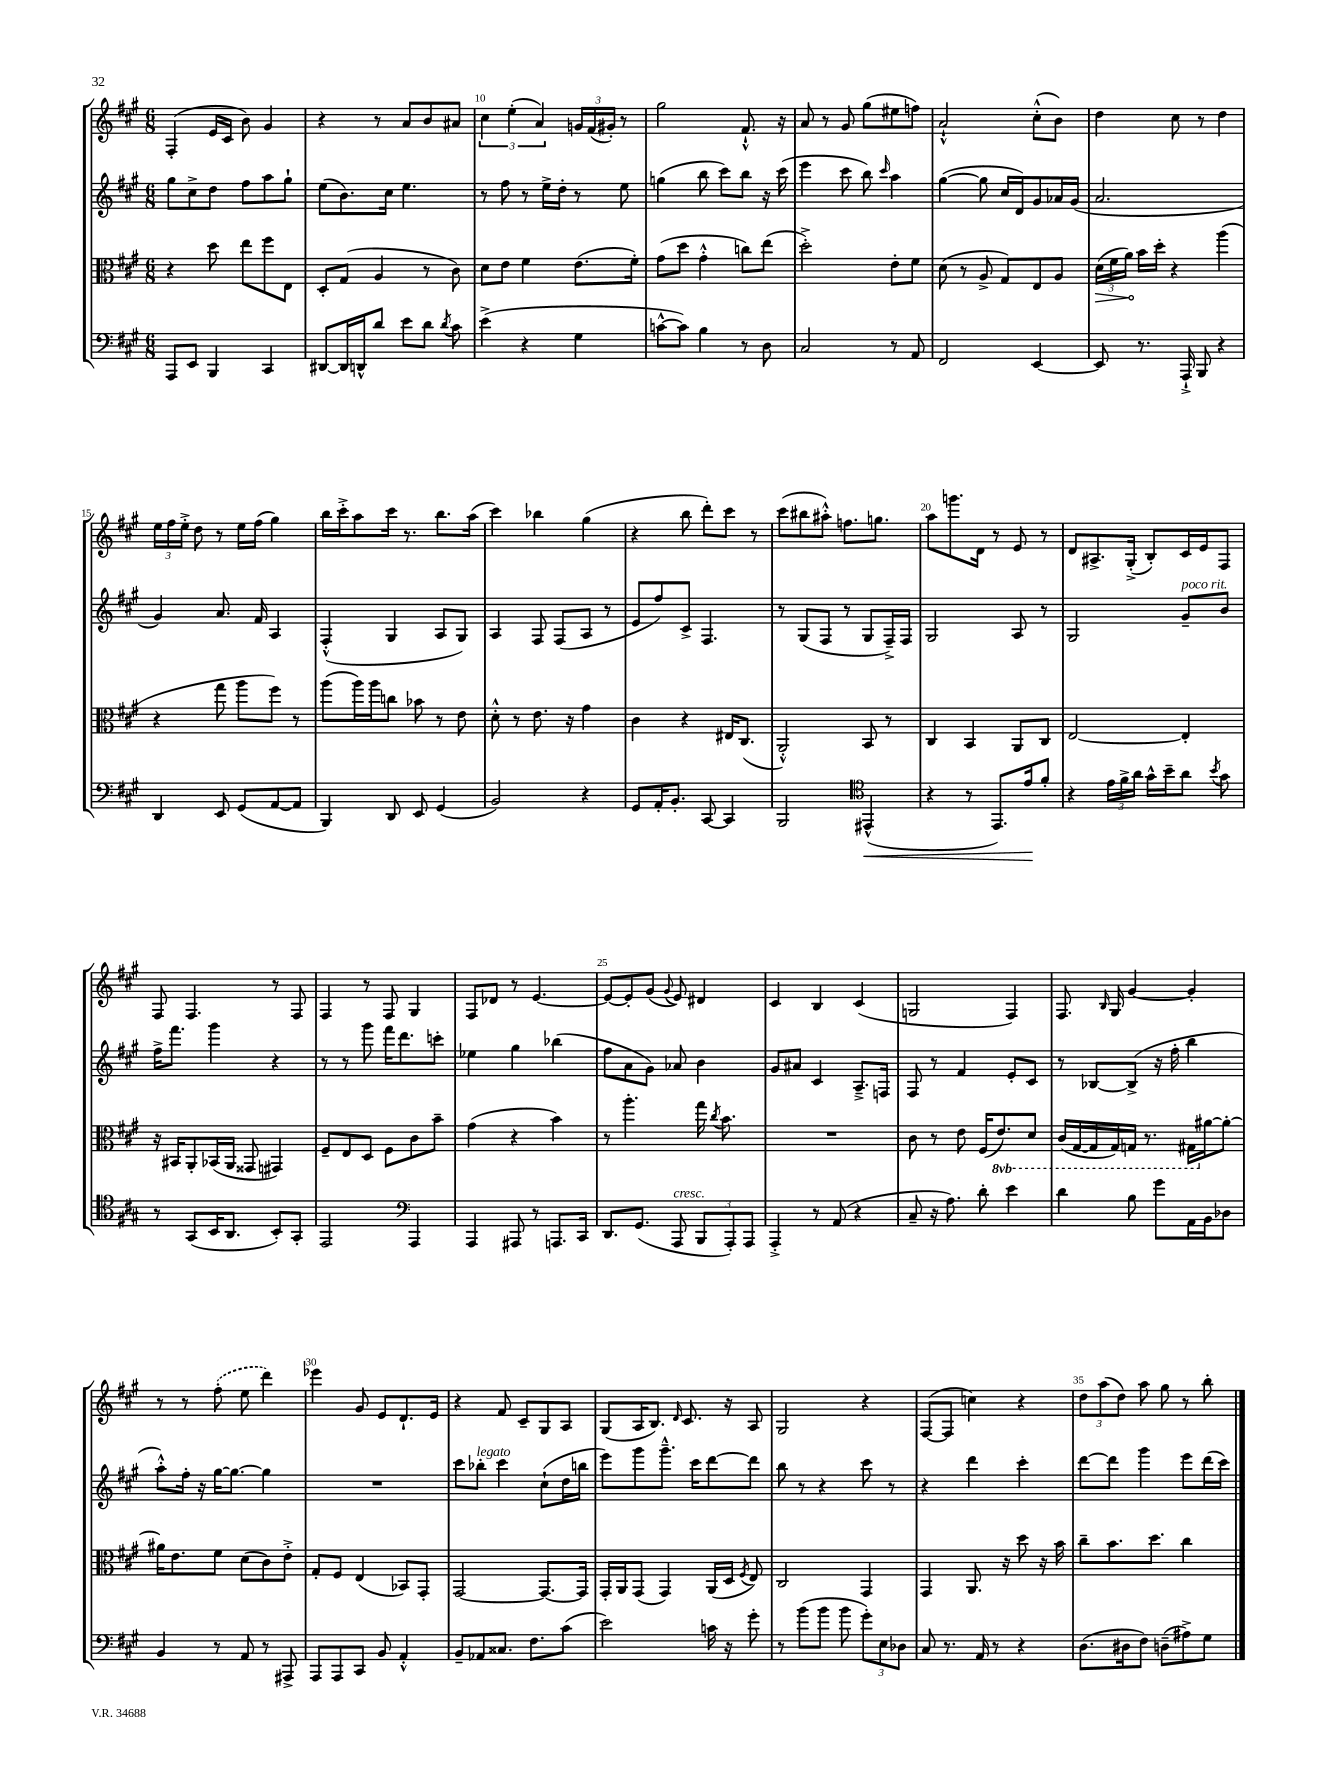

**kern	**dynam	**kern	**dynam	**kern	**kern
*part4	*part4	*part3	*part3	*part2	*part1
*staff4	*staff4	*staff3	*staff3	*staff2	*staff1
*clefF4	*	*clefC3	*	*clefG2	*clefG2
*k[f#c#g#]	*	*k[f#c#g#]	*	*k[f#c#g#]	*k[f#c#g#]
*M6/8	*	*M6/8	*	*M6/8	*M6/8
=8	=8	=8	=8	=8	=8
8AAA/L	.	4r	.	8gg#\L	(4F#'/
8EE/J	.	.	.	8cc#^\	.
4BBB/	.	8dd\	.	8dd\J	16e/LL
.	.	.	.	.	16c#/JJ
.	.	8ee\L	.	8ff#\L	8b\)
4CC#/	.	8ff#\	.	8aa\	4g#/
.	.	8E\J	.	8gg#`\J	.
=9	=9	=9	=9	=9	=9
[8DD#X/L	.	8D'/L	.	(8ee\L	4r
16DD#/L]	.	(8G#/J	.	8.b\)	.
16DDn^^/J	.	.	.	.	.
8d/J	.	4A/	.	.	8r
.	.	.	.	16cc#\Jk	.
8e\L	.	.	.	4.ee\	8a/L
8d\J	.	8r	.	.	8b/
8qd/	.	.	.	.	.
8c#\	.	8c#\)	.	.	8a#X/J
=10	=10	=10	=10	=10	=10
(4e^\	.	8d\L	.	8r	6cc#\
.	.	8e\J	.	8ff#\	.
.	.	.	.	.	(6ee'\
4r	.	4f#\	.	8r	.
.	.	.	.	.	6a/)
.	.	.	.	16ee^\LL	.
.	.	.	.	16dd'\JJ	.
4G#\	.	(8.e\L	.	8r	24gn/LL
.	.	.	.	.	(24f#/
.	.	.	.	.	24g#X'/JJ)
.	.	.	.	8ee\	8r
.	.	16f#'\Jk)	.	.	.
=11	=11	=11	=11	=11	=11
[8cn^^\L	.	(8g#\L	.	(4ggn\	2gg#\
8c\J])	.	8dd\J	.	.	.
4B\	.	4g#'^^\	.	8bb\	.
.	.	.	.	8ccc#\L)	.
8r	.	8ccn\L)	.	8bb\J	8.f#`^^/
8D\	.	(8ee\J	.	16r	.
.	.	.	.	(16ccc#\	16r
=12	=12	=12	=12	=12	=12
2C#/	.	2dd'^\)	.	4eee\	8a/
.	.	.	.	.	8r
.	.	.	.	8ccc#\	8g#/
.	.	.	.	8bb\)	(8gg#\L
.	.	.	.	16qqccc#/	.
8r	.	8e'\L	.	4aa\	8ee#X\
8AA/	.	8f#\J	.	.	8ffn\J)
=13	=13	=13	=13	=13	=13
2FF#/	.	(8d\	.	([4gg#\	2a`^^/
.	.	8r	.	.	.
.	.	8A^/	.	8gg#\]	.
.	.	8G#/L)	.	16cc#/LL	.
.	.	.	.	16d/J)	.
[4EE/	.	8E/	.	8g#/	(8cc#'^^\L
.	.	8A/J	.	16a-X/L	8b\J)
.	.	.	.	(16g#/JJ	.
=14	=14	=14	=14	=14	=14
!	!	!	!LO:HP:b	!	!
8EE/]	.	(24d\LL	>	2.a/	4dd\
.	.	24f#\	.	.	.
.	.	24a\JJ)	.	.	.
8.r	.	16b\LL	]	.	.
.	.	16dd'\JJ	.	.	.
.	.	4r	.	.	8cc#\
16AAA`^/	.	.	.	.	.
8BBB/	.	.	.	.	8r
4r	.	(4aa\	.	.	4dd\
!!LO:LB:g=z
=15	=15	=15	=15	=15	=15
4DD/	.	4r	.	4g#/)	24ee\LL
.	.	.	.	.	24ff#\
.	.	.	.	.	24ee'^\JJ
.	.	.	.	.	8dd\
8EE/	.	8gg#\	.	8.a/	8r
(8GG#/L	.	8aa\L	.	.	16ee\LL
.	.	.	.	16f#/	(16ff#\JJ
[8AA/	.	8ff#\J)	.	4A/	4gg#\)
8AA/J]	.	8r	.	.	.
=16	=16	=16	=16	=16	=16
4BBB/)	.	(8aa\L	.	(4F#'^^/	16bb\LL
.	.	.	.	.	16ccc#'^\J
.	.	16aa\L)	.	.	8aa\
.	.	16aa\J	.	.	.
8DD/	.	8ccn\J	.	4G#/	16ccc#\Jk
.	.	.	.	.	8.r
8EE/	.	8b-X\	.	.	.
(4GG#/	.	8r	.	8A/L	8.bb\L
.	.	8e\	.	8G#/J)	.
.	.	.	.	.	(16aa\Jk
=17	=17	=17	=17	=17	=17
2BB/)	.	8d'^^\	.	4A/	4ccc#\)
.	.	8r	.	.	.
.	.	8.e\	.	8F#/	4bb-X\
.	.	.	.	(8F#/L	.
.	.	16r	.	.	.
4r	.	4g#\	.	8A/J	(4gg#\
.	.	.	.	8r	.
=18	=18	=18	=18	=18	=18
8GG#/L	.	4c#\	.	8e/L	4r
16AA'/K	.	.	.	8ff#/)	.
8.BB'/J	.	.	.	.	.
.	.	4r	.	8c#^/J	8bb\
[8CC#/	.	.	.	4.F#/	8ddd'\L)
4CC#/]	.	16E#X/KL	.	.	8ccc#\J
.	.	(8.C#/J	.	.	.
.	.	.	.	.	8r
=19	=19	=19	=19	=19	=19
2BBB/	.	2AA'^^/)	.	8r	(8ccc#\L
.	.	.	.	(8G#/L	8bb#X\
.	.	.	.	8F#/J	8aa#X'^^\J)
.	.	.	.	8r	8.ffn\L
*clefC4	*	*	*	*	*
!	!LO:HP:b	!	!	!	!
(4EE#X^^/	<	8BB/	.	8G#/L	.
.	.	.	.	.	8.ggn\J
.	.	8r	.	16F#~^/L)	.
.	.	.	.	16F#/JJ	.
=20	=20	=20	=20	=20	=20
4r	.	4C#/	.	2G#/	8aa\L
.	.	.	.	.	8.gggn\
8r	.	4BB/	.	.	.
.	.	.	.	.	16d\Jk
8.EE/L)	.	.	.	.	8r
.	.	8AA/L	.	8A/	8e/
16e/k	.	.	.	.	.
8f#'/J	[	8C#/J	.	8r	8r
=21	=21	=21	=21	=21	=21
4r	.	[2E/	.	2G#/	8d/L
.	.	.	.	.	8.A#X^/
24e\LL	.	.	.	.	.
24f#^\	.	.	.	.	.
.	.	.	.	.	(16G#'^/Jk
24a\JJ	.	.	.	.	.
16g#^^\LL	.	.	.	.	8B'/L)
16b~\J	.	.	.	.	.
!	!	!	!	!LO:TX:a:i:t=poco rit.	!
8a\J	.	4E'/]	.	8g#~/L	16c#/L
.	.	.	.	.	16e/J
8qb/	.	.	.	.	.
8g#\	.	.	.	8b/J	8F#/J
!!LO:LB:g=z
=22	=22	=22	=22	=22	=22
8r	.	16r	.	16ff#^\KL	8F#/
.	.	16BB#X/KL	.	8.fff#\J	.
(8GG#/L	.	8AA'/	.	.	4.F#/
16BB/K	.	(16BB-X/L	.	4ggg#\	.
8.AA/J	.	16AA/JJ	.	.	.
.	.	8GG##X/	.	.	.
8BB'/L)	.	4GG#X/)	.	4r	8r
8GG#'/J	.	.	.	.	8F#/
=23	=23	=23	=23	=23	=23
2EE/	.	8F#~/L	.	8r	4F#/
.	.	8E/	.	8r	.
.	.	8D/J	.	8ggg#\	8r
.	.	8F#\L	.	16fff#\KL	8F#/
.	.	.	.	8.ddd\	.
*clefF4	*	*	*	*	*
4AAA/	.	8c#\	.	.	4G#/
.	.	8b~\J	.	8cccn'\J	.
=24	=24	=24	=24	=24	=24
4AAA/	.	(4g#\	.	4ee-X\	8F#/L
.	.	.	.	.	8d-X/J
8AAA#X/	.	4r	.	4gg#\	8r
8r	.	.	.	.	[4.e/
8.AAAn/L	.	4b\)	.	(4bb-X\	.
16CC#/Jk	.	.	.	.	.
=25	=25	=25	=25	=25	=25
8.DD/L	.	8r	.	8ff#\L	8e/L_
.	.	4.aa'\	.	8a\	8e'/]
(8.GG#/J	.	.	.	.	.
.	.	.	.	8g#\J)	(8g#/J
.	.	.	.	.	8qqg#/
!LO:TX:a:i:t=cresc.	!	!	!	!	!
8AAA/	.	.	.	8a-X/	8e/)
12BBB/L	.	16gg#\	.	4b\	4d#X/
.	.	8qcc#/	.	.	.
.	.	8.b\	.	.	.
12AAA'/)	.	.	.	.	.
12AAA/J	.	.	.	.	.
=26	=26	=26	=26	=26	=26
4AAA'^/	.	2.r	.	8g#/L	4c#/
.	.	.	.	8a#X/J	.
8r	.	.	.	4c#/	4B/
(8AA/	.	.	.	.	.
4r	.	.	.	8.A~^/L	(4c#/
.	.	.	.	16Fn/Jk	.
=27	=27	=27	=27	=27	=27
8C#~/	.	8c#\	.	8F#/	2Gn/
16r	.	8r	.	8r	.
8.A\)	.	.	.	.	.
.	.	8e\	.	4f#/	.
8d'\	.	(16F#/KL	.	.	.
*	*	*8ba	*	*	*
.	.	8.E/)	.	.	.
4e\	.	.	.	8e'/L	4F#/)
.	.	8D/J	.	8c#/J	.
=28	=28	=28	=28	=28	=28
4d\	.	(16C#/LL	.	8r	8.F#/
.	.	[16GG#/	.	.	.
.	.	16GG#/]	.	[8B-X/L	.
.	.	.	.	.	16qqB/
.	.	16GG#/)	.	.	16G#/
8B\	.	16GGn/JJ	.	(8B-^/J]	[4g#/
.	.	8.r	.	.	.
8g#\L	.	.	.	16r	.
.	.	.	.	16ff#'\	.
16AA\L	.	16GG#X\LL	.	4bb\	4g#'/]
*	*	*X8ba	*	*	*
16BB\J	.	[16a#X\J	.	.	.
8D-X\J	.	8a#'\J_	.	.	.
!!LO:LB:g=z
=29	=29	=29	=29	=29	=29
4BB/	.	16a#X\KL]	.	8aa'^^\L)	8r
.	.	8.e\	.	.	.
.	.	.	.	16ff#'\Jk	8r
.	.	.	.	16r	.
8r	.	8f#\J	.	[16gg#\KL	(8ff#'\
.	.	.	.	8.gg#\J_	.
8AA/	.	(8d\L	.	.	8ee\
8r	.	8c#\)	.	4gg#\]	4ddd\)
8AAA#X^/	.	8e'^\J	.	.	.
=30	=30	=30	=30	=30	=30
8AAA/L	.	8G#'/L	.	2.r	4eee-X\
8AAA/	.	8F#/J	.	.	.
8CC#/J	.	(4E/	.	.	8g#/
8BB/	.	.	.	.	8e/L
4AA'^^/	.	8BB-X/L)	.	.	8.d`/
.	.	8GG#'/J	.	.	.
.	.	.	.	.	16e/Jk
=31	=31	=31	=31	=31	=31
8BB~/L	.	[2GG#/	.	8ccc#\L	4r
!	!	!	!	!LO:TX:a:i:t=legato	!
8AA-X/	.	.	.	8bb-X'\J	.
8.C##X/J	.	.	.	4ccc#\	8f#/
.	.	.	.	.	8c#~/L
8.F#\L	.	.	.	.	.
.	.	8.GG#/L_	.	(8cc#`\L	8G#/
(8c#\J	.	.	.	16dd\L	8A/J
.	.	16GG#/Jk]	.	16bbn\JJ	.
=32	=32	=32	=32	=32	=32
2e\)	.	16GG#'/LL	.	8eee\L)	(8G#/L
.	.	16AA/J	.	.	.
.	.	(8GG#/J	.	8ggg#\	16A/K
.	.	.	.	.	8.B/J)
.	.	4GG#/)	.	8.ggg#~^^\J	.
.	.	.	.	.	16qqd/
.	.	.	.	.	8.c#/
.	.	.	.	16ccc#\KL	.
16cn\	.	(16AA/LL	.	[8ddd\	.
16r	.	16D/JJ	.	.	16r
.	.	8qF#/	.	.	.
8g#'\	.	8E/)	.	8ddd\J]	8A/
=33	=33	=33	=33	=33	=33
8r	.	2C#/	.	8bb\	2G#/
(8b\L	.	.	.	8r	.
8b\J	.	.	.	4r	.
8b\	.	.	.	.	.
12g#'\L)	.	4GG#/	.	8ccc#\	4r
12E\	.	.	.	.	.
.	.	.	.	8r	.
12D-X\J	.	.	.	.	.
=34	=34	=34	=34	=34	=34
8C#/	.	4GG#/	.	4r	([8F#/L
8.r	.	.	.	.	8F#/J]
.	.	8.AA/	.	4ddd\	4ccn\)
16AA/	.	.	.	.	.
8r	.	.	.	.	.
.	.	16r	.	.	.
4r	.	8dd\	.	4ccc#'\	4r
.	.	16r	.	.	.
.	.	16b\	.	.	.
=35	=35	=35	=35	=35	=35
(8.D\L	.	8cc#~\L	.	[8ddd\L	12dd\L
.	.	.	.	.	(12aa\
.	.	8.b\	.	8ddd\J]	.
.	.	.	.	.	12dd\J)
16D#X\k	.	.	.	.	.
8F#\J)	.	.	.	4ggg#\	8aa\
.	.	8.dd\J	.	.	.
(8Dn~\L	.	.	.	.	8gg#\
8A#X^\)	.	4cc#\	.	8eee\L	8r
8G#\J	.	.	.	(16ddd\L	8bb'\
.	.	.	.	16ccc#\JJ)	.
==	==	==	==	==	==
*-	*-	*-	*-	*-	*-
